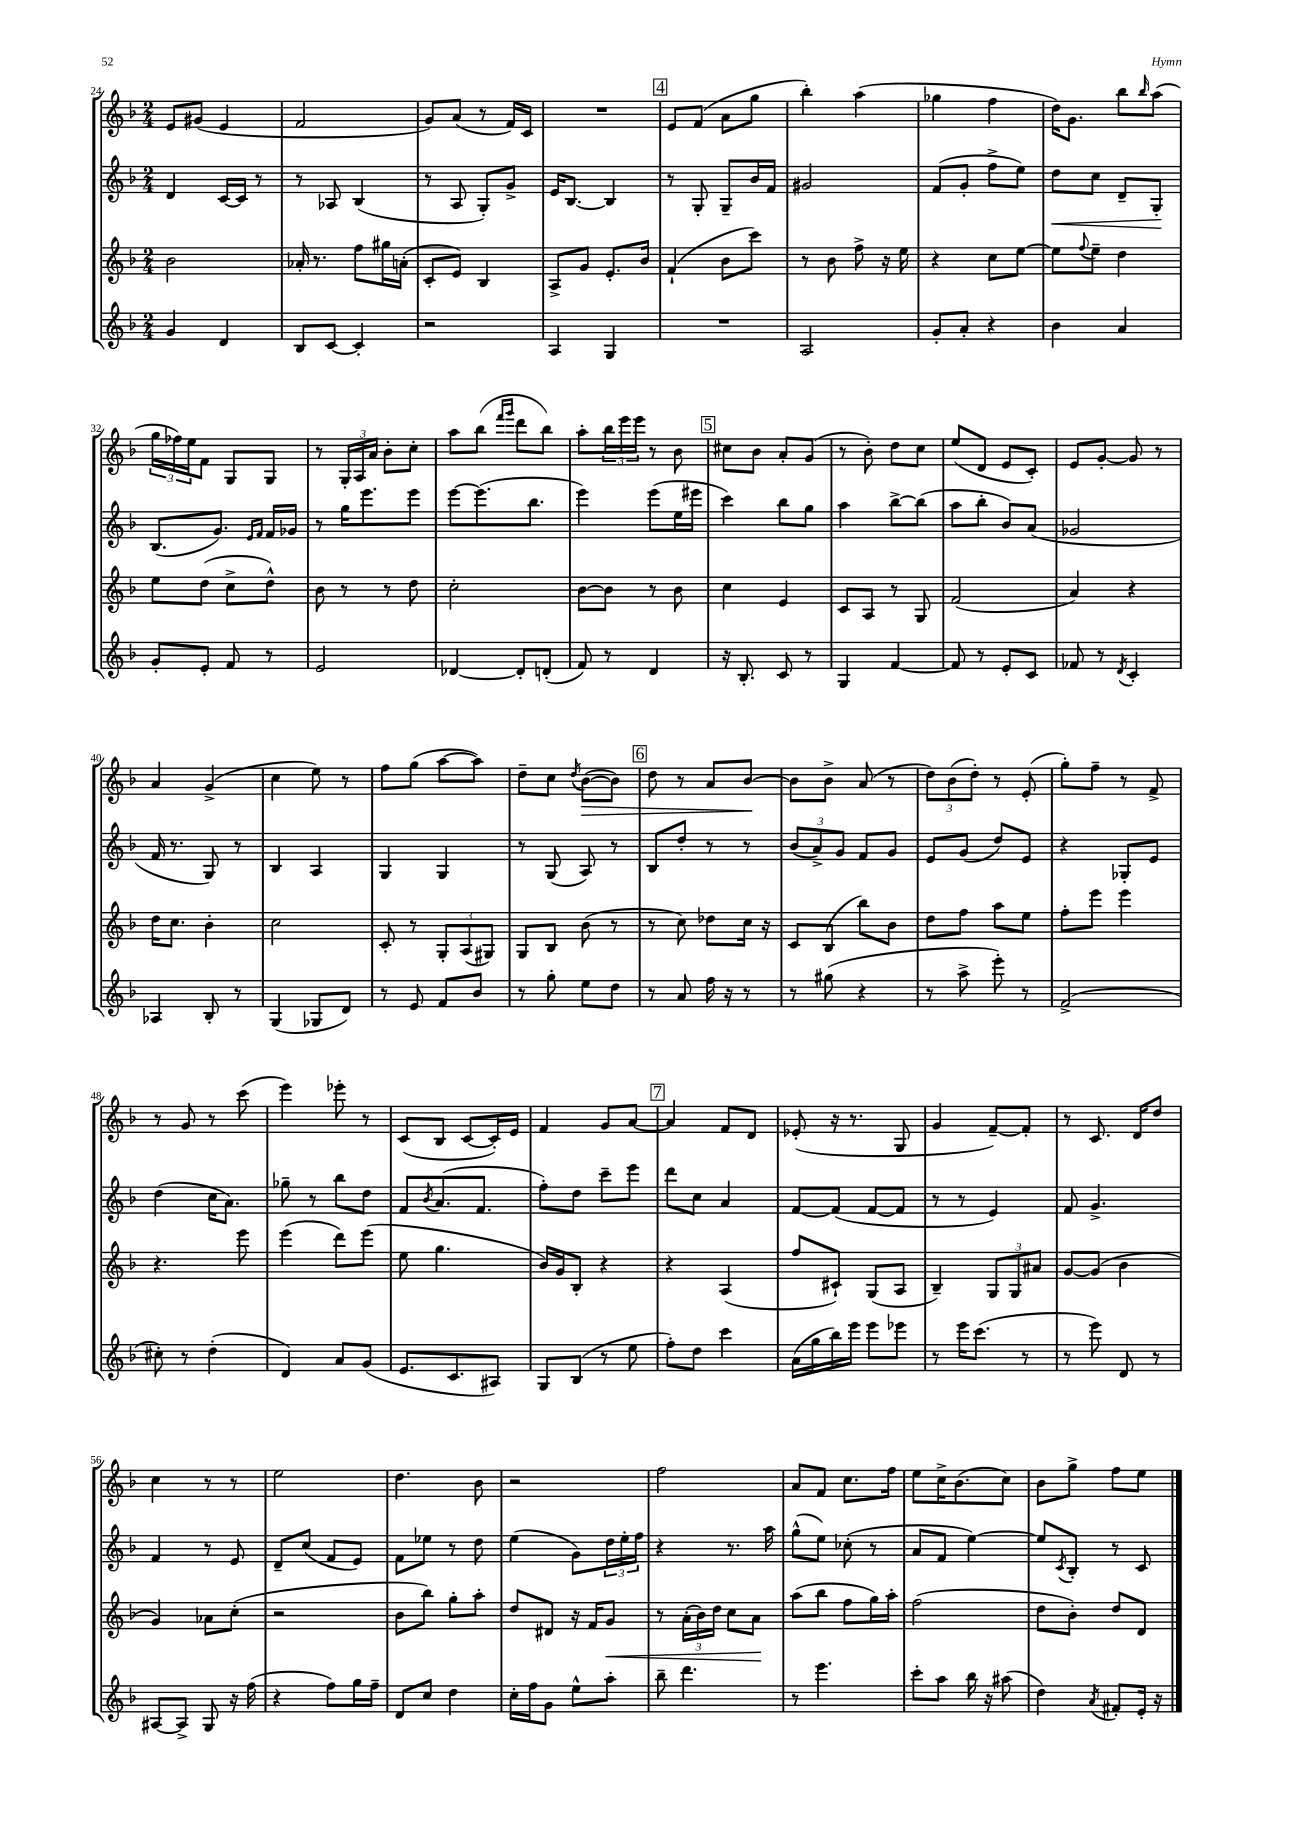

**kern	**kern	**kern	**kern
*staff4	*staff3	*staff2	*staff1
*clefG2	*clefG2	*clefG2	*clefG2
*k[b-]	*k[b-]	*k[b-]	*k[b-]
*M2/4	*M2/4	*M2/4	*M2/4
4g	2b-	4d	8e
.	.	.	(8g#
4d	.	[16c	4e
.	.	16c]	.
.	.	8r	.
=	=	=	=
8B-	16a-'	8r	2f
.	8.r	.	.
[8c	.	8A-	.
4c']	8ff	(4B-	.
.	16gg#	.	.
.	(16a'	.	.
=	=	=	=
2r	8c'	8r	8g)
.	8e)	8A	(8a
.	4B-	8G')	8r
.	.	8g^	16f)
.	.	.	16c
=	=	=	=
4A	8A^	16e	2r
.	.	[8.B-	.
.	8g	.	.
4G	8.e'	4B-]	.
.	16b-	.	.
=	=	=	=
2r	(4f`	8r	8e
.	.	8G'	(8f
.	8b-	8G~	8a
.	8ccc)	16b-	8gg
.	.	16f	.
=	=	=	=
2A	8r	2g#	4bb-')
.	8b-	.	.
.	8ff^	.	(4aa
.	16r	.	.
.	16ee	.	.
=	=	=	=
8g'	4r	(8f	4gg-
8a'	.	8g'	.
4r	8cc	8ff^	4ff
.	[8ee	8ee)	.
=	=	=	=
4b-	8ee]	8dd	16dd)
.	.	.	8.g
.	8qqff	.	.
.	8ee~	8cc	.
4a	4dd	8d~	8bb-
.	.	.	16qqbb-
.	.	8G'	(8aa
=	=	=	=
8g'	8ee	(8.B-	24gg
.	.	.	24ff-)
.	.	.	24ee
8e'	(8dd	.	8f
.	.	8.g)	.
8f	8cc^	.	8G
.	.	16qqe	.
.	.	16qqf	.
8r	8dd^^)	16f	8G
.	.	16g-	.
=	=	=	=
2e	8b-	8r	8r
.	8r	16gg	24G'
.	.	.	24A
.	.	8.eee	.
.	.	.	24a
.	8r	.	8b-'
.	8dd	8eee	8cc'
=	=	=	=
[4d-	2cc'	[8eee	8aa
.	.	(8.eee]	(8bb-
.	.	.	16qqfff
.	.	.	16qqggg
8d-']	.	.	8ddd
.	.	8.bb-	.
(8d'	.	.	8bb-)
=	=	=	=
8f)	[8b-	4eee)	8aa'
8r	8b-]	.	24bb-
.	.	.	24eee
.	.	.	24eee
4d	8r	(8eee	8r
.	8b-	16ee	8b-
.	.	16eee#	.
=	=	=	=
16r	4cc	4ccc)	8cc#
8.B-'	.	.	.
.	.	.	8b-
8c	4e	8bb-	8a'
8r	.	8gg	(8g
=	=	=	=
4G	8c	4aa	8r
.	8A	.	8b-')
[4f	8r	[8bb-^	8dd
.	8G	(8bb-]	8cc
=	=	=	=
8f]	(2f	8aa	(8ee
8r	.	8bb-'	8d
8e'	.	8b-)	8e
8c	.	(8a	8c')
=	=	=	=
8f-	4a)	2g-	8e
8r	.	.	[8g'
8qd	.	.	.
4c'	4r	.	8g]
.	.	.	8r
=	=	=	=
4A-	16dd	16f	4a
.	8.cc	8.r	.
8B-'	4b-'	8G)	(4g^
8r	.	8r	.
=	=	=	=
(4G	2cc	4B-	4cc
8G-	.	4A	8ee)
8d)	.	.	8r
=	=	=	=
8r	8c'	4G	8ff
8e	8r	.	(8gg
8f	12G'	4G	[8aa
.	(12A	.	.
8b-	.	.	8aa])
.	12G#)	.	.
=	=	=	=
8r	8G	8r	8dd~
8gg'	8B-	(8G	8cc
.	.	.	8qdd
8ee	(8b-	8A)	([8b-
8dd	8r	8r	8b-])
=	=	=	=
8r	8r	8B-	8dd
8a	8cc)	8dd'	8r
16ff	8dd-	8r	8a
16r	.	.	.
8r	16cc	8r	[8b-
.	16r	.	.
=	=	=	=
8r	8c	(12b-	8b-]
.	.	12a^)	.
(8gg#	(8B-	.	8b-^
.	.	12g	.
4r	8bb-)	8f	(8a
.	8b-	8g	8r
=	=	=	=
8r	8dd	8e	12dd)
.	.	.	(12b-
8aa^	8ff	(8g	.
.	.	.	12dd')
8eee')	8aa	8dd)	8r
8r	8ee	8e	(8e'
=	=	=	=
(2f^	8ff'	4r	8gg')
.	8eee	.	8ff~
.	4eee	8G-'	8r
.	.	8e	8f^
=	=	=	=
8cc#')	4.r	(4dd	8r
8r	.	.	8g
(4dd'	.	16cc	8r
.	.	8.a)	.
.	8eee	.	(8ccc
=	=	=	=
4d)	(4eee	8gg-~	4eee)
.	.	8r	.
8a	8ddd)	8bb-	8eee-'
(8g	(8eee	8dd	8r
=	=	=	=
8.e	8ee	8f	(8c
.	.	8qb-	.
.	4.gg	(8.a	8B-
8.c	.	.	.
.	.	.	[8c
.	.	8.f	.
8A#)	.	.	16c'])
.	.	.	16e
=	=	=	=
8G	16b-)	8ff')	4f
.	16g	.	.
(8B-	8B-'	8dd	.
8r	4r	8ccc~	8g
8ee	.	8eee	[8a
=	=	=	=
8ff')	4r	8ddd	4a]
8dd	.	8cc	.
4ccc	(4A	4a	8f
.	.	.	8d
=	=	=	=
(16a	8ff	[8f	(8e-'
16gg	.	.	.
16bb-)	8c#`)	(8f]	16r
16eee	.	.	8.r
8eee	(8G	[8f	.
8eee-	8A	8f]	8G
=	=	=	=
8r	4B-~)	8r	4g
16eee	.	8r	.
(8.ccc	.	.	.
.	12G	4e)	[8f~)
.	12G	.	.
8r	.	.	8f']
.	12a#	.	.
=	=	=	=
8r	[8g	8f	8r
8eee)	(8g]	4.g^	8.c
8d	4b-	.	.
.	.	.	16d
8r	.	.	8dd
=	=	=	=
[8A#	4g)	4f	4cc
8A#^]	.	.	.
8G	8a-	8r	8r
16r	(8cc'	8e	8r
(16ff	.	.	.
=	=	=	=
4r	2r	8d~	2ee
.	.	(8cc	.
8ff)	.	8f	.
16gg	.	8e)	.
16ff~	.	.	.
=	=	=	=
8d	8b-	8f	4.dd
8cc	8bb-)	8ee-	.
4dd	8gg'	8r	.
.	8aa'	8dd	8b-
=	=	=	=
16cc'	8dd	(4ee	2r
16ff	.	.	.
8g	8d#	.	.
8ee^^	16r	8g)	.
.	16f	.	.
8aa'	8g	24dd	.
.	.	24ee'	.
.	.	24ff	.
=	=	=	=
8bb-~	8r	4r	2ff
4.ddd	(24a'	.	.
.	24b-)	.	.
.	24dd	.	.
.	8cc	8.r	.
.	8a	.	.
.	.	16aa	.
=	=	=	=
8r	(8aa	(8gg^^	8a
4.eee	8bb-	8ee)	8f
.	8ff	(8cc-'	8.cc
.	16gg)	8r	.
.	16aa'	.	16ff
=	=	=	=
8ccc'	(2ff	8a	8ee
8aa	.	8f	16cc^
.	.	.	(8.b-
16bb-	.	[4ee)	.
16r	.	.	.
(8aa#	.	.	8cc)
=	=	=	=
4dd)	8dd	8ee]	8b-
.	.	8qc	.
.	8b-')	8B-'	8gg^
8qa	.	.	.
8f#'	8dd	8r	8ff
16e'	8d	8c	8ee
16r	.	.	.
==	==	==	==
*-	*-	*-	*-
